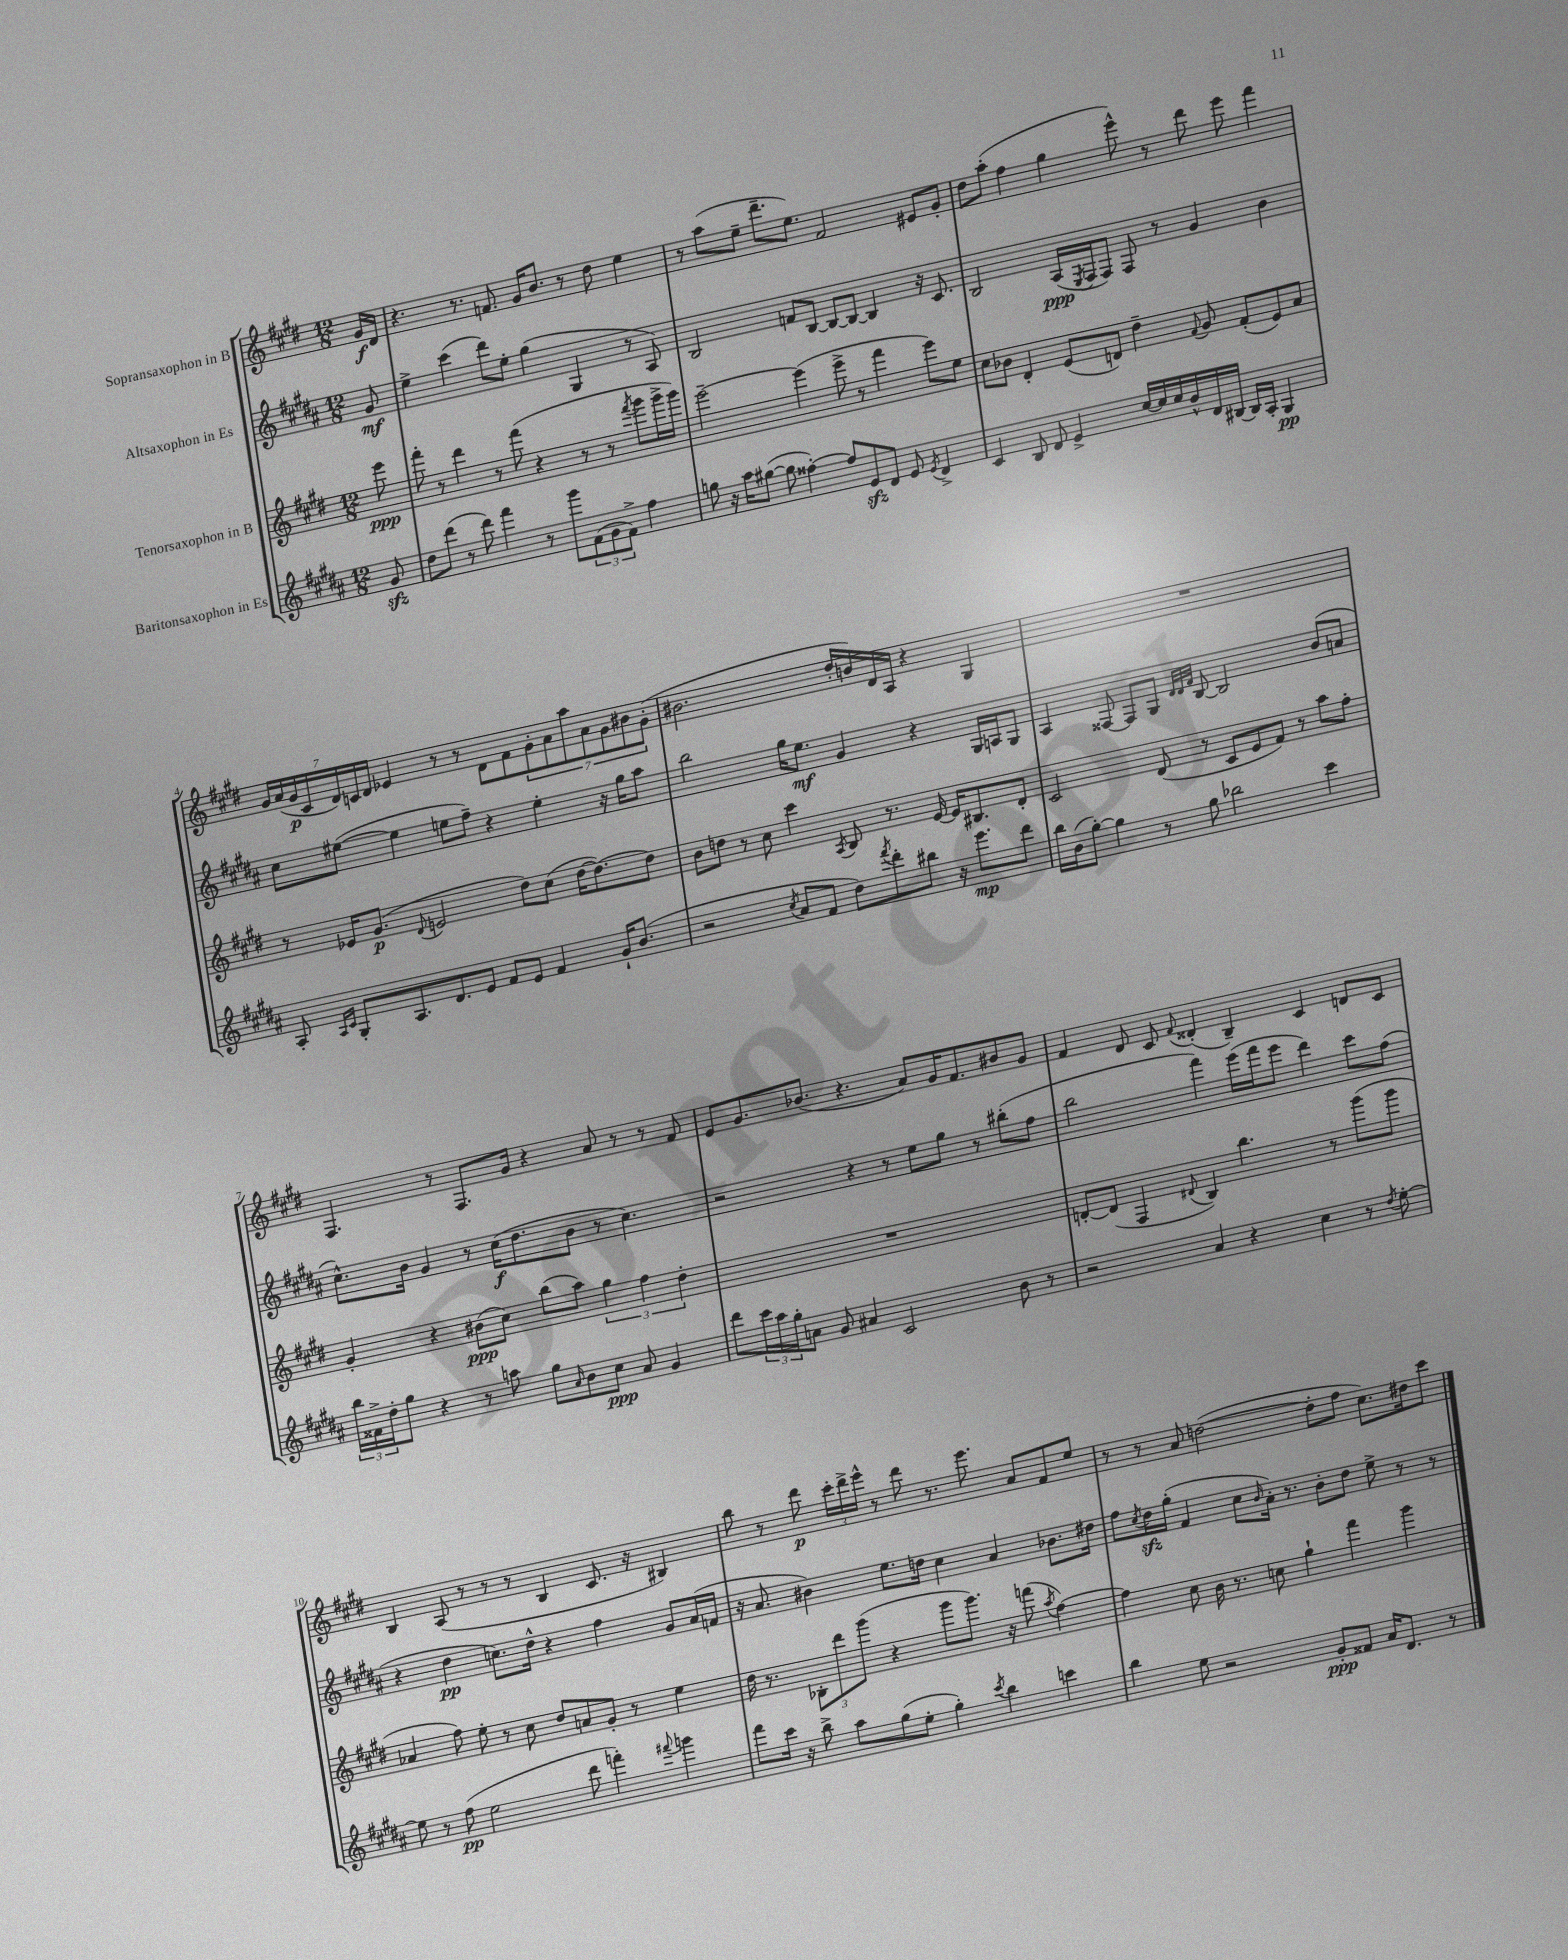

**kern	**dynam	**kern	**dynam	**kern	**dynam	**kern	**dynam
*part4	*part4	*part3	*part3	*part2	*part2	*part1	*part1
*staff4	*staff4	*staff3	*staff3	*staff2	*staff2	*staff1	*staff1
*I"Baritonsaxophon in Es	*	*I"Tenorsaxophon in B	*	*I"Altsaxophon in Es	*	*I"Sopransaxophon in B	*
*clefG2	*	*clefG2	*	*clefG2	*	*clefG2	*
*k[f#c#g#d#a#]	*	*k[f#c#g#d#]	*	*k[f#c#g#d#a#]	*	*k[f#c#g#d#]	*
*M12/8	*	*M12/8	*	*M12/8	*	*M12/8	*
=	=	=	=	=	=	=	=
8g#zz/	.	8eee\	ppp	8g#/	mf	16g#/LL	f
.	.	.	.	.	.	16d#/JJ	.
=1	=1	=1	=1	=1	=1	=1	=1
8dd#\L	.	8fff#'\	.	4ee^\	.	4.r	.
(8ddd#\J	.	8r	.	.	.	.	.
8r	.	4ddd#\	.	(4ccc#\	.	.	.
8ddd#\)	.	.	.	.	.	8.r	.
4fff#\	.	8r	.	8ddd#\L)	.	.	.
.	.	.	.	.	.	8.fn/	.
.	.	(8fff#\	.	8ee'\J	.	.	.
8r	.	4r	.	(4gg#\	.	16g#/KL	.
.	.	.	.	.	.	8.b/J	.
8ggg#\L	.	.	.	.	.	.	.
(12f#\	.	8r	.	4G#/	.	8r	.
12g#\	.	.	.	.	.	.	.
.	.	8r	.	.	.	8dd#\	.
12f#^\J)	.	.	.	.	.	.	.
.	.	8qfff#/	.	.	.	.	.
4ff#\	.	8ggg#\L	.	8r	.	4ee\	.
.	.	16ggg#^\L	.	8A#/)	.	.	.
.	.	16ggg#\JJ)	.	.	.	.	.
=2	=2	=2	=2	=2	=2	=2	=2
8ggn\	.	[2eee~\	.	2B/	.	8r	.
16r	.	.	.	.	.	(8aa\L	.
16aa#\KL	.	.	.	.	.	.	.
([8gg#X\J	.	.	.	.	.	8ee~\J	.
8gg#\]	.	.	.	.	.	8.ddd#~\L	.
[4ff##X'\)	.	(4eee\]	.	8fn/L	.	.	.
.	.	.	.	.	.	8.ee\J)	.
.	.	.	.	[8B/J	.	.	.
8ff##/L]	.	8eee^\	.	8B/L_	.	2f#/	.
8ezz/	.	8r	.	8B/J_	.	.	.
8d#/J	.	4fff#\	.	4B/]	.	.	.
8e/	.	.	.	.	.	.	.
8qe/	.	.	.	.	.	.	.
4d#^/	.	8eee\L)	.	16r	.	8e#X/L	.
.	.	.	.	8.c#/	.	.	.
.	.	8ee\J	.	.	.	8g#'/J	.
=3	=3	=3	=3	=3	=3	=3	=3
4c#/	.	8cc#\L	.	2B/	.	8dd#\L	.
.	.	8b-X\J	.	.	.	(8aa'\J	.
8B/	.	4d#'/	.	.	.	4ff#\	.
8d#/	.	.	.	.	.	.	.
4e^/	.	(8e/L	.	(16A#/LL	ppp	4gg#\	.
.	.	.	.	8qE/	.	.	.
.	.	.	.	16F#/J	.	.	.
.	.	8dn/J)	.	8F#/J)	.	.	.
[16cc#/LL	.	4dd#~\	.	8F#/	.	8eee^^\)	.
16cc#/]	.	.	.	.	.	.	.
16cc#/	.	.	.	8r	.	8r	.
16b^^/	.	.	.	.	.	.	.
.	.	8qqf#/	.	.	.	.	.
16d#/	.	8g#/	.	4g#/	.	8ddd#\	.
[16B#X/JJ	.	.	.	.	.	.	.
16B#/LL]	.	(8f#'/L	.	.	.	8eee\	.
16A#'/JJ	.	.	.	.	.	.	.
4G#/	pp	8e/)	.	4b\	.	4fff#\	.
.	.	8a/J	.	.	.	.	.
!!LO:LB:g=z
=4	=4	=4	=4	=4	=4	=4	=4
8A#'/	.	8r	.	8cc#\L	.	28g#/LL	.
.	.	.	.	.	.	(28a/	.
.	.	.	.	.	.	28g#/	p
.	.	.	.	.	.	28c#/	.
16qqA#/LL	.	.	.	.	.	.	.
16qqc#/JJ	.	.	.	.	.	.	.
8G#'/L	.	16e-X/KL	.	([8ee#X\J	.	.	.
.	.	.	.	.	.	28d#/)	.
.	.	.	.	.	.	28cn/	.
.	.	(8.g#/J	p	.	.	.	.
.	.	.	.	.	.	28d#/JJ	.
8.A#/	.	.	.	4ee#\]	.	4e-X/	.
.	.	8qqd#/	.	.	.	.	.
.	.	2en/	.	.	.	.	.
8.d#/	.	.	.	.	.	.	.
.	.	.	.	8een\L	.	8r	.
8e/J	.	.	.	8ff#~\J)	.	8r	.
8f#/L	.	.	.	4r	.	8d#\L	.
8e/J	.	8dd#\L)	.	.	.	8f#\	.
4f#/	.	(8cc#\J	.	4ee'\	.	14g#'\	.
.	.	.	.	.	.	14a\	.
.	.	[16dd#\KL	.	.	.	.	.
.	.	.	.	.	.	14aa\	.
.	.	8.dd#\_)	.	.	.	.	.
.	.	.	.	.	.	14a\	.
16g#`/KL	.	.	.	16r	.	.	.
.	.	.	.	.	.	14g#\	.
(8.b/J	.	.	.	16gg#\KL	.	.	.
.	.	.	.	.	.	14b#X\	.
.	.	8dd#\J]	.	8aa#\J	.	.	.
.	.	.	.	.	.	(14g#'\J	.
=5	=5	=5	=5	=5	=5	=5	=5
2r	.	8b\L	.	2bb\	.	2.b#X\	.
.	.	8ddn\J	.	.	.	.	.
.	.	8r	.	.	.	.	.
.	.	8cc#\	.	.	.	.	.
8qcc#/	.	.	.	.	.	.	.
8a#/L	.	4ccc#\	.	16gg#\KL	.	.	.
.	.	.	.	8.ee\J	mf	.	.
8f#/J	.	.	.	.	.	.	.
.	.	8qA/	.	.	.	.	.
8dd#\L)	.	8B/	.	4g#/	.	16dd#'/LL	.
.	.	.	.	.	.	16bn/)	.
8qfff#/	.	.	.	.	.	.	.
8ddd#'\	.	8.r	.	.	.	16d#/	.
.	.	.	.	.	.	16A/JJ	.
8bb#X\J	.	.	.	4r	.	4r	.
.	.	[16e/	.	.	.	.	.
16r	.	16e/KL]	.	.	.	.	.
8.eee\L	mp	8.B#X/	.	.	.	.	.
.	.	.	.	16G#/LL	.	4G#/	.
.	.	.	.	16An/J	.	.	.
8ddd#\J	.	8d#'/J	.	8G#/J	.	.	.
=6	=6	=6	=6	=6	=6	=6	=6
16bb\LL	.	2c#/	.	4A#/	.	1.r	.
(16b\J	.	.	.	.	.	.	.
[8gg#'\J)	.	.	.	.	.	.	.
4gg#\]	.	.	.	[8F##X/	.	.	.
.	.	.	.	8F##/L]	.	.	.
8r	.	(8d#/	.	8G#/J	.	.	.
.	.	.	.	32qqd#/LLL	.	.	.
.	.	.	.	32qqd#/	.	.	.
.	.	.	.	32qqf#/JJJ	.	.	.
8gg#\	.	8r	.	[8B/	.	.	.
2bb-X\	.	8c#/L	.	2B/]	.	.	.
.	.	8e/	.	.	.	.	.
.	.	8f#/J)	.	.	.	.	.
.	.	8r	.	.	.	.	.
4ccc#\	.	8aa\L	.	(8b/L	.	.	.
.	.	8ff#'\J	.	8an/J	.	.	.
!!LO:LB:g=z
=7	=7	=7	=7	=7	=7	=7	=7
24bb\LL	.	4g#'/	.	8.cc#^^\L)	.	4.F#/	.
24f##X^\	.	.	.	.	.	.	.
24dd#'\J	.	.	.	.	.	.	.
8gg#\J	.	.	.	.	.	.	.
.	.	.	.	16b\Jk	.	.	.
4r	.	4r	.	4g#/	.	.	.
.	.	.	.	.	.	8r	.
8r	.	(8b#X\L	ppp	8r	.	8.F#/L	.
8aan\	.	8cc#\J)	.	(16cc#\KL	f	.	.
.	.	.	.	8.dd#\	.	16g#/Jk	.
8gg#\L	.	(8bb\L	.	.	.	4r	.
16qqa#/	.	.	.	.	.	.	.
8b\	.	8aa\J)	.	8b\J	.	.	.
8cc#\J	ppp	6gg#\	.	8r	.	8a/	.
8a#/	.	.	.	4.cc#\)	.	8r	.
.	.	6ff#\	.	.	.	.	.
4g#/	.	.	.	.	.	8r	.
.	.	6dd#'\	.	.	.	.	.
.	.	.	.	.	.	8f#/	.
=8	=8	=8	=8	=8	=8	=8	=8
8ddd#\L	.	1.r	.	2r	.	8e/L	.
24ccc#\L	.	.	.	.	.	8.g#/	.
24aa#\	.	.	.	.	.	.	.
24gg#'\J	.	.	.	.	.	.	.
8an\J	.	.	.	.	.	.	.
.	.	.	.	.	.	(8.b-X/J	.
8g#/	.	.	.	.	.	.	.
4a#X/	.	.	.	4r	.	4.r	.
2c#/	.	.	.	8r	.	.	.
.	.	.	.	8ee\L	.	8a/L)	.
.	.	.	.	8gg#\J	.	16g#/K	.
.	.	.	.	.	.	8.f#/	.
.	.	.	.	8r	.	.	.
8b\	.	.	.	(8bb#X'\L	.	8b#X/	.
8r	.	.	.	8ff#\J	.	8g#/J	.
=9	=9	=9	=9	=9	=9	=9	=9
2r	.	[8dn'/L	.	2bb\	.	4f#/	.
.	.	(8d/J]	.	.	.	.	.
.	.	4F#/	.	.	.	8d#/	.
.	.	.	.	.	.	8c#/	.
.	.	8qqd#X/	.	.	.	8qqf#/	.
4a#/	.	4B/)	.	4fff#\)	.	(4d##X'/	.
4r	.	4.bb\	.	(16eee\LL	.	4B~/)	.
.	.	.	.	16fff#\J	.	.	.
.	.	.	.	8eee\J	.	.	.
4cc#\	.	.	.	4ddd#\)	.	4c#/	.
.	.	8r	.	.	.	.	.
8r	.	(8ggg#\L	.	8ccc#\L	.	8dn/L	.
8qdd#/	.	.	.	.	.	.	.
[8ee'\	.	8ggg#\J	.	(8ff#\J	.	8c#/J	.
!!LO:LB:g=z
=10	=10	=10	=10	=10	=10	=10	=10
8ee\]	.	4a-X/	.	4r	.	4B/	.
8r	.	.	.	.	.	.	.
(8ff#\	pp	8ff#\)	.	4dd#\	pp	(8A/	.
2ee\	.	8ee'\	.	.	.	8r	.
.	.	8r	.	8.ccn\L)	.	8r	.
.	.	8cc#\	.	.	.	8r	.
.	.	.	.	16dd#^^\Jk	.	.	.
.	.	8dd#/L	.	4r	.	4B/	.
8ddd#\	.	8an/	.	.	.	.	.
4fffn'\)	.	8g#'/J	.	4ff#\	.	8.c#/	.
.	.	8r	.	.	.	.	.
.	.	.	.	.	.	16r	.
8qqfff#X/	.	.	.	.	.	.	.
4gggn\	.	4ee\	.	8g#/L	.	4B#X/)	.
.	.	.	.	(16a#/L	.	.	.
.	.	.	.	16fn/JJ	.	.	.
=11	=11	=11	=11	=11	=11	=11	=11
8fff#\L	.	16dd#\	.	16r	.	8bb\	.
.	.	8.r	.	8.a#/	.	.	.
16ccc#\Jk	.	.	.	.	.	8r	.
16r	.	.	.	.	.	.	.
8bb^\	.	12B-X'\L	.	4b#X\)	.	8ddd#\	p
.	.	12ddd#\	.	.	.	.	.
8aa#\L	.	.	.	.	.	24ccc#'\LL	.
.	.	(12ggg#\J	.	.	.	24ddd#^\	.
.	.	.	.	.	.	24eee^^\JJ	.
(8gg#\	.	4r	.	8.ee\L	.	8r	.
8ee'\J	.	.	.	.	.	8ddd#\	.
.	.	.	.	16ddn\Jk	.	.	.
4gg#'\)	.	8ggg#\L	.	4cc#\	.	8.r	.
.	.	8.ggg#\J)	.	.	.	.	.
.	.	.	.	.	.	8.eee\	.
8qccc#/	.	.	.	.	.	.	.
4bb\	.	.	.	4a#/	.	.	.
.	.	16r	.	.	.	.	.
.	.	(8fffn\	.	.	.	8a/L	.
.	.	8qaa/	.	.	.	.	.
4cccn\	.	[4ff#\)	.	8.b-X\L	.	8f#/	.
.	.	.	.	.	.	8ee/J	.
.	.	.	.	16dd#X\Jk	.	.	.
=12	=12	=12	=12	=12	=12	=12	=12
4bb\	.	4ff#\]	.	8ff#\L	.	8r	.
.	.	.	.	8qcc#/	.	.	.
.	.	.	.	16dd#zz\L	.	8r	.
.	.	.	.	(16gg#'\JJ	.	.	.
8ee\	.	8cc#\	.	4f#/	.	8a/	.
2r	.	16b\	.	.	.	([2ddn\	.
.	.	8.r	.	.	.	.	.
.	.	.	.	8cc#\L	.	.	.
.	.	.	.	16qqb/	.	.	.
.	.	8ccn\	.	16a#'\Jk)	.	.	.
.	.	.	.	8.r	.	.	.
.	.	4gg#`\	.	.	.	.	.
8g#'/L	ppp	.	.	8b'\L	.	8dd'\L]	.
8f##X/J	.	4fff#\	.	8dd#\J	.	8ff#\J	.
16a#/KL	.	.	.	8ee^\	.	8.cc#\L)	.
8.d#/J	.	.	.	.	.	.	.
.	.	4ggg#\	.	8r	.	.	.
.	.	.	.	.	.	16dd#X\k	.
8r	.	.	.	8r	.	8ccc#\J	.
==	==	==	==	==	==	==	==
*-	*-	*-	*-	*-	*-	*-	*-
